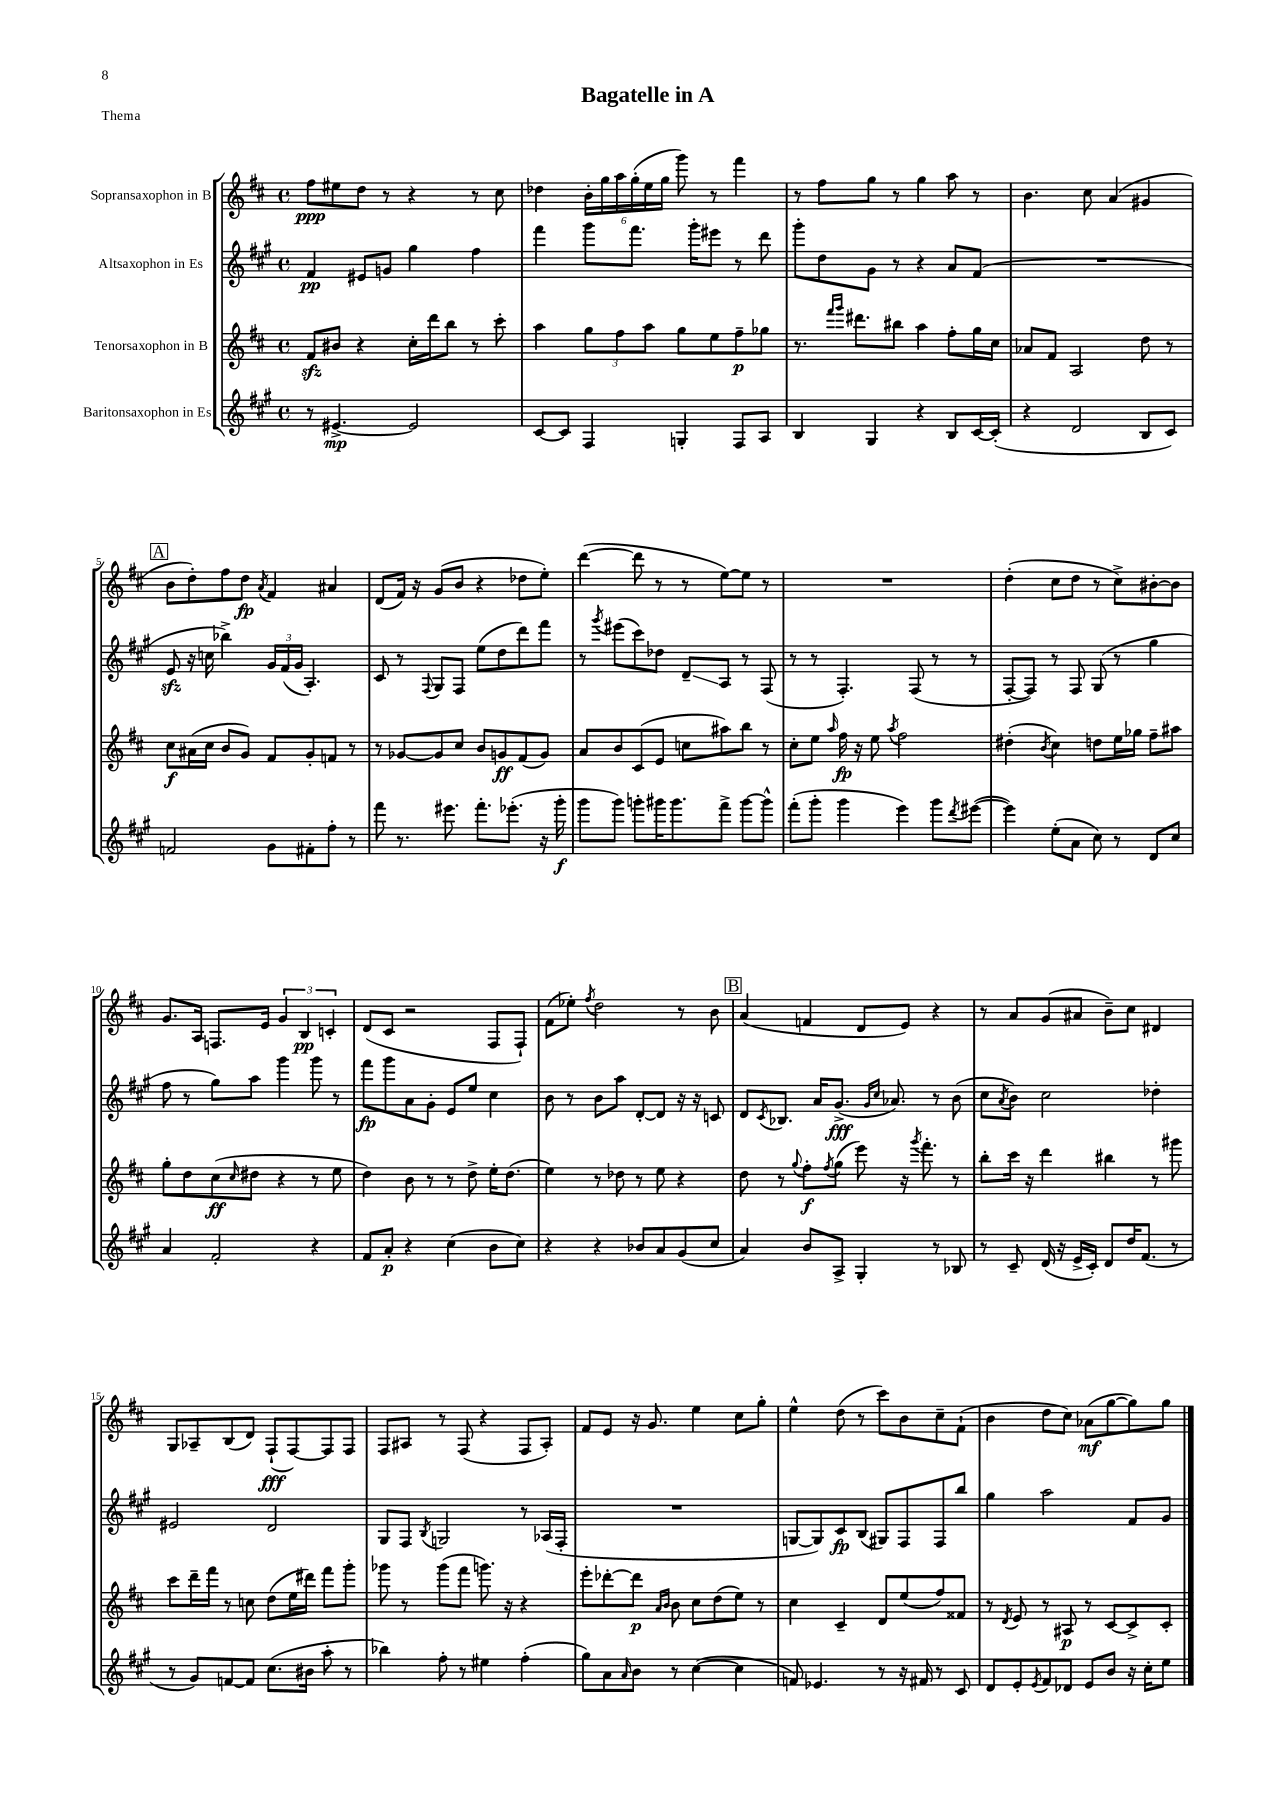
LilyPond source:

\header { title = "Bagatelle in A" piece = "Thema" }
<<
\new StaffGroup <<
\new Staff = "s0" \with { instrumentName = "Sopransaxophon in B" } {
    \clef treble \key d \major \defaultTimeSignature \time 4/4
    fis''8\ppp eis''8 d''8 r8 r4 r8 cis''8 |
    des''4 \tuplet 6/4 { b'16-. g''16 a''16 g''16-.( e''16 g''16 } g'''8) r8 fis'''4 |
    r8 fis''8 g''8 r8 g''4 a''8 r8 |
    b'4. cis''8 a'4( gis'4 |
    \mark \markup { \box "A" } b'8 d''8-.) fis''8 d''8\fp \acciaccatura { a'8 } fis'4 ais'4 |
    d'8( fis'16) r16 g'8( b'8 r4 des''8 e''8-.) |
    d'''4~( d'''8 r8 r8 e''8~) e''8 r8 |
    R1 |
    d''4-.( cis''8 d''8 r8 cis''8->) bis'8~-. bis'8 |
    g'8. a16 f8. e'16 \tuplet 3/2 { g'4 b4\pp c'4-. } |
    d'8( cis'8 r2 fis8 fis8-!) |
    fis'8( ees''8-.) \acciaccatura { fis''8 } d''2 r8 b'8 |
    \mark \markup { \box "B" } a'4( f'4 d'8 e'8) r4 |
    r8 a'8 g'8( ais'8 b'8--) cis''8 dis'4 |
    g8 aes8-- b8( d'8) fis8-!\fff( fis8~) fis8 fis8 |
    fis8 ais8 r8 fis8( r4 fis8 ais8-.) |
    fis'8 e'8 r16 g'8. e''4 cis''8 g''8-. |
    e''4-^ d''8( r8 cis'''8) b'8 cis''8-- fis'8-!( |
    b'4 d''8 cis''8) aes'8\mf( g''8~ g''8) g''8 \bar "|." |
}
\new Staff = "s1" \with { instrumentName = "Altsaxophon in Es" } {
    \clef treble \key a \major \defaultTimeSignature \time 4/4
    fis'4\pp eis'8 g'8 gis''4 fis''4 |
    fis'''4 gis'''8 fis'''8. gis'''16-. eis'''8 r8 d'''8 |
    gis'''8-. d''8 gis'8 r8 r4 a'8 fis'8( |
    R1 |
    \mark \markup { \box "A" } e'8\sfz r16 c''16 bes''4->) \tuplet 3/2 { gis'16 fis'16( gis'16 } a4.-.) |
    cis'8 r8 \appoggiatura { fis8 } gis8 fis8 e''8( d''8 d'''8) fis'''8 |
    r8 \acciaccatura { gis'''8 } eis'''8( cis'''8) des''8 d'8--\glissando a8 r8 fis8( |
    r8 r8 fis4.-.) fis8( r8 r8 |
    fis8~-. fis8) r8 fis8 gis8( r8 gis''4 |
    fis''8 r8 gis''8) a''8 gis'''4 gis'''8 r8 |
    fis'''8\fp gis'''8 a'8 gis'8-. e'8 e''8 cis''4 |
    b'8 r8 b'8 a''8 d'8~-. d'8 r16 r16 c'8 |
    \mark \markup { \box "B" } d'8 \acciaccatura { cis'8 } bes8. a'16 gis'8.->\fff( \grace { gis'16 cis''16 } aes'8.) r8 b'8( |
    cis''8 \acciaccatura { a'8 } b'8) cis''2 des''4-. |
    eis'2 d'2 |
    gis8 fis8 \acciaccatura { b8 } g2 r8 aes16( fis16-. |
    R1 |
    g8~ g8) cis'8\fp b8( gis8) fis8 fis8 b''8 |
    gis''4 a''2 fis'8 gis'8 \bar "|." |
}
\new Staff = "s2" \with { instrumentName = "Tenorsaxophon in B" } {
    \clef treble \key d \major \defaultTimeSignature \time 4/4
    fis'8\sfz bis'8 r4 cis''16-. d'''16 b''8 r8 cis'''8-. |
    a''4 \tuplet 3/2 { g''8 fis''8 a''8 } g''8 e''8 fis''8--\p ges''8 |
    r8. \grace { fis'''16 g'''16 } dis'''8. bis''8 a''4 fis''8-. g''16 cis''16 |
    aes'8 fis'8 a2 d''8 r8 |
    \mark \markup { \box "A" } cis''8\f ais'16( cis''16 b'8 g'8) fis'8 g'8-. f'8 r8 |
    r8 ges'8~ ges'8 cis''8 b'8 g'8\ff fis'8( g'8) |
    a'8 b'8 cis'8( e'8 c''8 ais''8) b''8 r8 |
    cis''8-. e''8 \grace { a''16 } fis''16\fp r16 e''8 \acciaccatura { a''8 } fis''2 |
    dis''4-.( \acciaccatura { b'8 } cis''4) d''8 e''16 ges''16 fis''8-- ais''8 |
    g''8-. d''8 cis''8\ff( \grace { cis''16 } dis''8 r4 r8 e''8 |
    d''4) b'8 r8 r8 d''8-> e''16-. d''8.( |
    e''4) r8 des''8 r8 e''8 r4 |
    \mark \markup { \box "B" } d''8 r8 \appoggiatura { g''8 } fis''8-.\f \acciaccatura { fis''8 } g''8( e'''8) r16 \acciaccatura { g'''8 } fis'''8.-. r8 |
    b''8-. cis'''16 r16 d'''4 bis''4 r8 gis'''8 |
    cis'''8 d'''16-- fis'''16 r8 c''8 d''8( e''16 dis'''16) fis'''8 g'''8-. |
    ges'''8 r8 ges'''8( fis'''8 g'''8.) r16 r4 |
    e'''8-. des'''8~-. des'''8\p \grace { a'16 b'16 } b'8 cis''8 d''8( e''8) r8 |
    cis''4 cis'4-- d'8 e''8( fis''8) fisis'8 |
    r8 \acciaccatura { d'8 } e'8 r8 ais8\p r8 cis'8~ cis'8-> cis'8-. \bar "|." |
}
\new Staff = "s3" \with { instrumentName = "Baritonsaxophon in Es" } {
    \clef treble \key a \major \defaultTimeSignature \time 4/4
    r8 eis'4.~->\mp eis'2 |
    cis'8~ cis'8 fis4 g4-. fis8 a8 |
    b4 gis4 r4 b8 cis'16~ cis'16-.( |
    r4 d'2 b8 cis'8) |
    \mark \markup { \box "A" } f'2 gis'8 fis'8-. fis''8-. r8 |
    fis'''8 r8. eis'''8. fis'''8.-. ees'''8.-.( r16 gis'''16-.\f |
    gis'''8 gis'''8) g'''8-. gis'''16 gis'''8. fis'''8-> gis'''8~ gis'''8-^ |
    fis'''8-.( gis'''8-. gis'''4 e'''4) gis'''8 \acciaccatura { d'''8 } eis'''8~( |
    eis'''4) e''8-.( a'8 cis''8) r8 d'8 cis''8 |
    a'4 fis'2-. r4 |
    fis'8 a'8-.\p r4 cis''4( b'8 cis''8) |
    r4 r4 bes'8 a'8 gis'8( cis''8 |
    \mark \markup { \box "B" } a'4) b'8 a8-> gis4-. r8 bes8 |
    r8 cis'8-- d'16( r16 e'16-> cis'16-.) d'8 d''16 fis'8.( r8 |
    r8 gis'8) f'8~ f'8 cis''8.( bis'16 a''8-. r8 |
    bes''4) fis''8-. r8 eis''4 fis''4-.( |
    gis''8) a'8 \grace { a'16 } b'8 r8 cis''4~( cis''4 |
    f'8) ees'4. r8 r16 fis'16 r8 cis'8 |
    d'8 e'8-. \acciaccatura { e'8 } fis'8 des'8 e'8 b'8 r16 cis''16-. e''8 \bar "|." |
}
>>
>>
